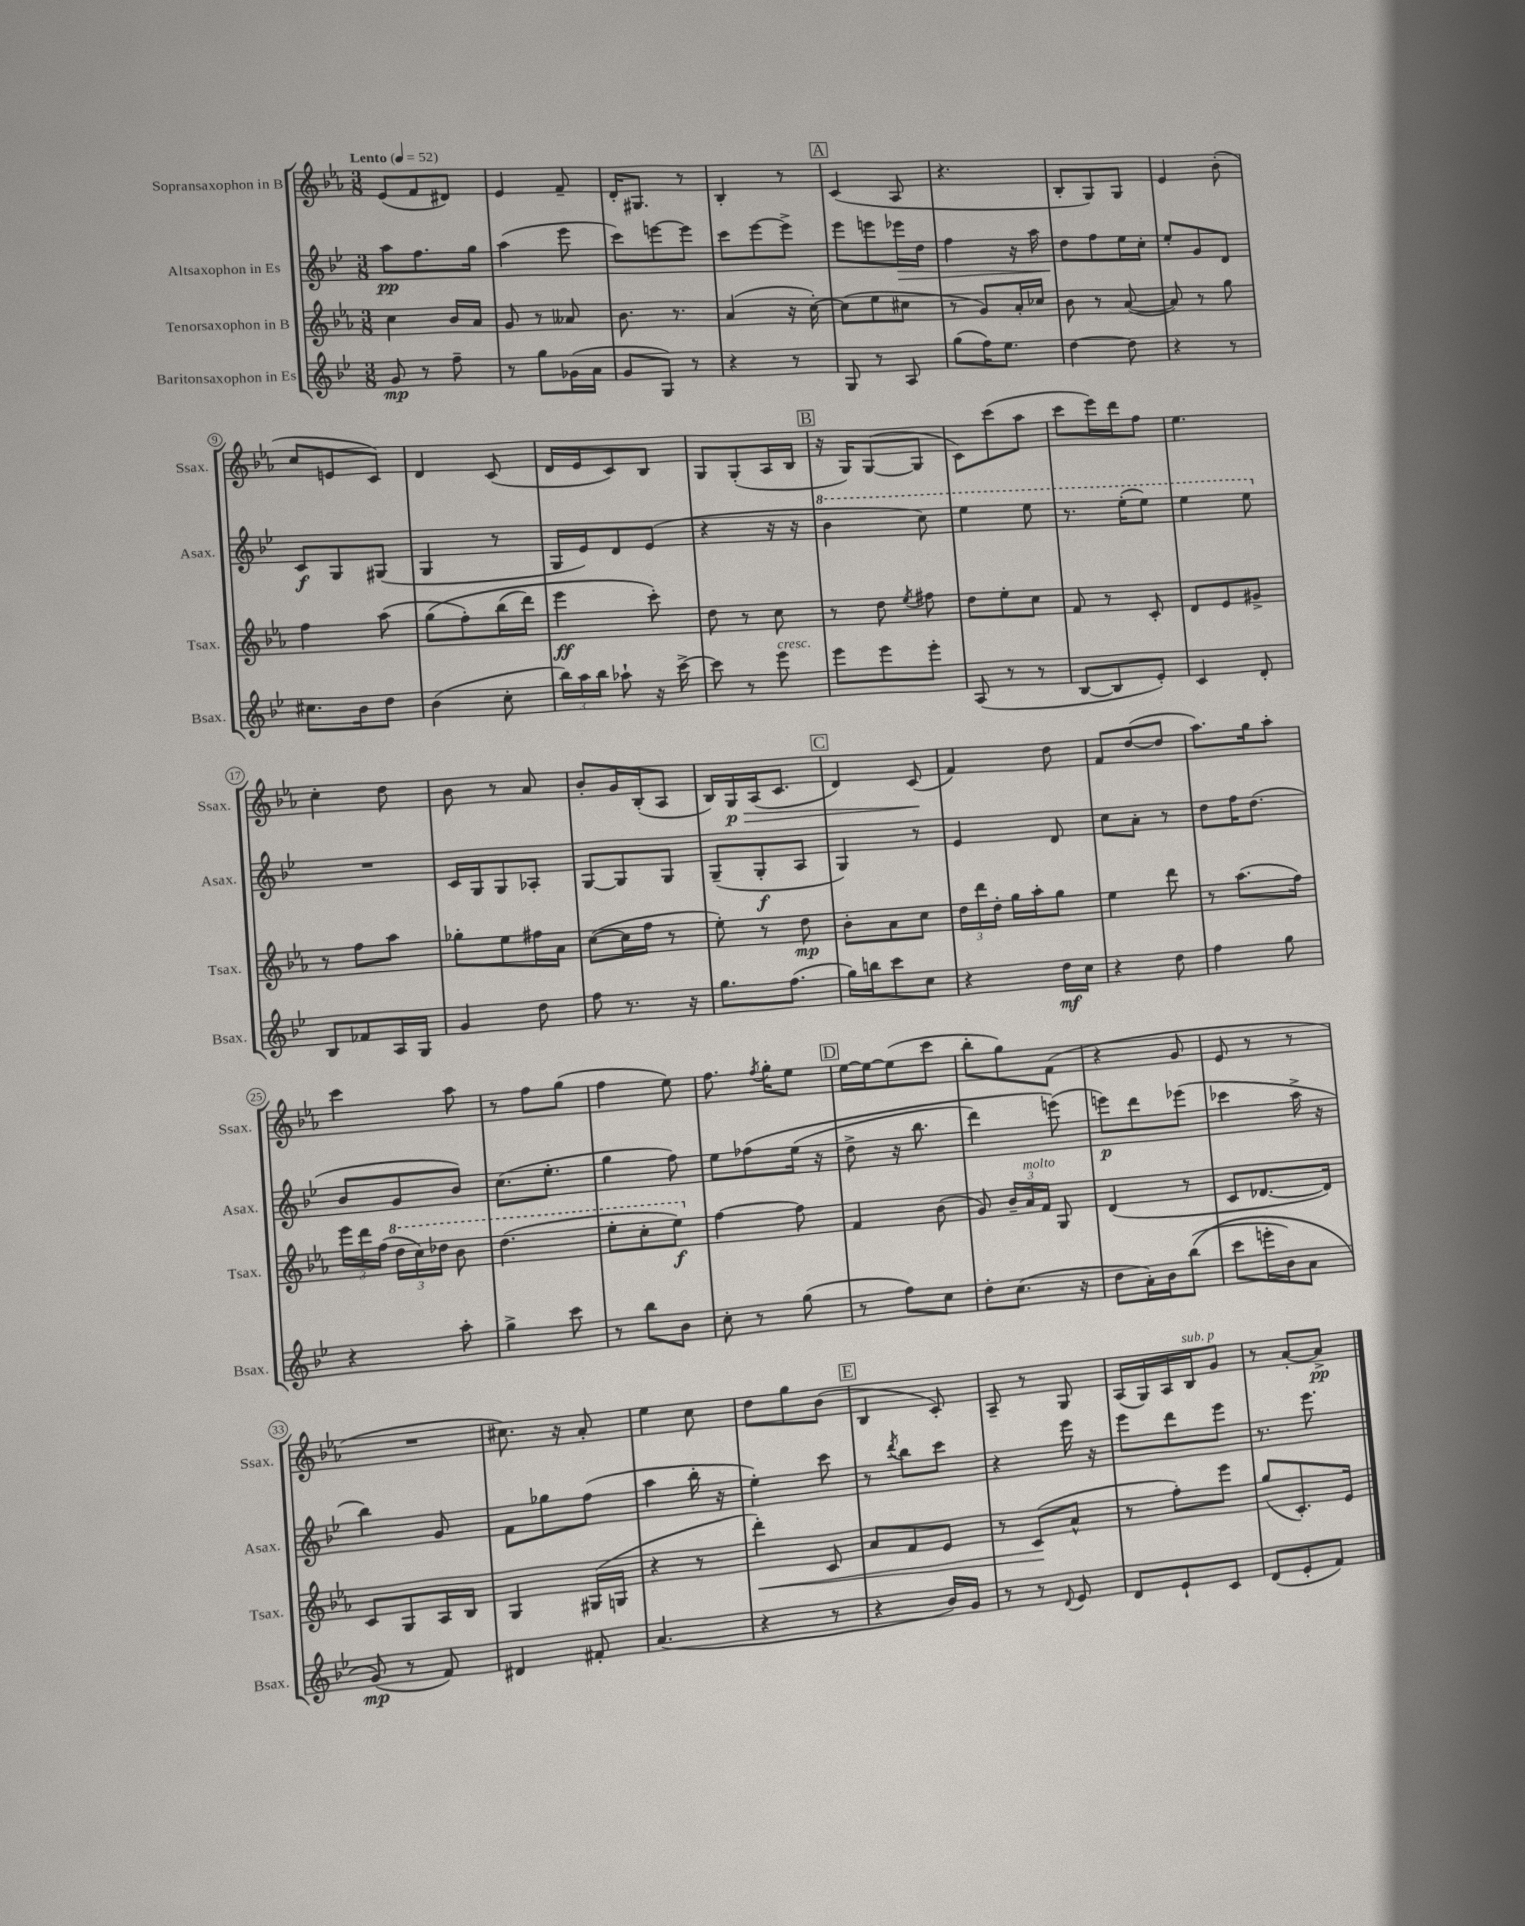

**kern	**kern	**kern	**kern
*staff4	*staff3	*staff2	*staff1
*clefG2	*clefG2	*clefG2	*clefG2
*k[b-e-]	*k[b-e-a-]	*k[b-e-]	*k[b-e-a-]
*M3/8	*M3/8	*M3/8	*M3/8
*MM52	*MM52	*MM52	*MM52
8g/	4cc\	8aa\L	(8e-/L
8r	.	8.ff\	8f/
8ff~\	16b-/LL	.	8d#/J)
.	16a-/JJ	16gg\Jk	.
=	=	=	=
8r	8g/	(4aa\	4e-/
8gg\L	8r	.	.
(16g-\L	8a--/	8eee-\	8f~/
16a\JJ	.	.	.
=	=	=	=
8g/L	8.b-\	8ccc\L)	16d'/LK
.	.	.	8.G#/J
8G/J)	.	[8eee\	.
.	8.r	.	.
8r	.	8eee\]J	8r
=	=	=	=
4r	(4a-/	8ccc\L	4B-'/
.	.	[8eee-\	.
8r	16r	8eee-^\]J	8r
.	[16cc'\)	.	.
=	=	=	=
8G/	(8cc\]L	8eee-\L	(4c/
8r	8ee-\	8eee\	.
8A/	8cc#\J	16eee-\L	8A-/
.	.	16dd\JJ	.
=	=	=	=
(8gg\L	8r	4ff\	4.r
16ff\K)	8g/L)	.	.
8.ee-\J	.	.	.
.	16a-'/L	16r	.
.	16cc-/JJ	16aa\	.
=	=	=	=
[4dd\	8b-\	8dd\L	8B-'/L
.	8r	8ff\	8G/)
8dd\]	([8a-/	16ee-\L	8G/J
.	.	16cc'\JJ	.
=	=	=	=
4r	8a-/])	8ee-'/L	4e-/
.	8r	8g/	.
8r	8gg\	8d/J	(8b-'\
=	=	=	=
8.cc#\L	4ff\	8c/L	8cc/L
.	.	8G/	8e/
16b-\k	.	.	.
8dd\J	(8aa-\	(8G#/J	8c/J)
=	=	=	=
(4b-\	&(8gg\L	4G/	4d/
.	8ff'\)	.	.
8cc'\	(16bb-\L	8r	(8c/
.	16ddd\JJ)	.	.
=	=	=	=
24bb-\LL)	4eee-\	16G/LL	16d/LL
24aa\	.	.	.
.	.	16e-/J)	16e-/J
24bb-\JJ	.	.	.
8aa-`\	.	8d/	8c/)
16r	8ccc'\&)	(8e-/J	8B-/J
[16ccc^\	.	.	.
=	=	=	=
8ccc\]	8dd\	4r	8G/L
8r	8r	.	(8G'/
8eee-\	8cc\	16r	16A-/L
.	.	16r	16B-/JJ
=	=	=	=
8eee-\L	8r	4bb-\	16r
.	.	.	16G/LK)
8eee-\	8dd\	.	([8G/
.	8qee-/	.	.
8eee-'\J	8ff#\	8ccc\)	8G/]J
=	=	=	=
(8A/	8dd\L	4eee-\	8c\L)
8r	8ee-'\	.	(8ccc\
8r	8cc\J	8eee-\	8aa-\J
=	=	=	=
[8B-/L	8f/	8.r	8ccc\L
8B-/]	8r	.	16eee-\L)
.	.	(16eee-'\LK	16ddd\J
8e-'/J)	8c'/	8eee-\J)	8ff\J
=	=	=	=
4c/	8d/L	4eee-\	4.ee-\
.	8e-/	.	.
8d'/	8g#^/J	8eee-\	.
=	=	=	=
8B-/L	8r	4.r	4cc'\
8f-/	8ff\L	.	.
16A/L	8aa-\J	.	8dd\
16G/JJ	.	.	.
=	=	=	=
4g/	8gg-'\L	16c/LL	8b-\
.	.	16G/J	.
.	8ee-\	8G/	8r
8dd\	16ff#\L	8A-'/J	8a-/
.	16a-\JJ	.	.
=	=	=	=
8ff\	([8cc\L	[8G/L	8b-'/L
8.r	16cc\]L	8G/]	16g/L
.	16ff\JJ	.	(16B-'/J
.	8r	8G/J	8A-/J
16r	.	.	.
=	=	=	=
8.gg\L	8ee-'\)	(8G~/L	16B-/LL)
.	.	.	16G/
.	8r	8G'/	(16A-/J
(8.ff\J	.	.	8.c/J
.	8dd\	8A/J	.
=	=	=	=
16gg\LL)	8b-'\L	4G/)	4d/)
16bb\J	.	.	.
8ccc\	8a-\	.	.
8cc\J	8cc\J	8r	(8c/
=	=	=	=
4r	24dd\LL	4e-/	4f/)
.	24ddd\	.	.
.	24dd'\JJ	.	.
.	16gg\LL	.	.
.	16aa-'\J	.	.
16dd\LL	8gg\J	8d/	8dd\
16cc\JJ	.	.	.
=	=	=	=
4r	4ee-\	8cc\L	8f/L
.	.	8a'\J	([8dd/
8dd\	8ddd\	8r	8dd/]J
=	=	=	=
4ff\	8r	8dd\L	8.aa-\L)
.	(8.aa-\L	16ff\K	.
.	.	(8.dd\J	16gg\k
8gg\	.	.	8aa-'\J
.	16ff\Jk)	.	.
=	=	=	=
4r	24eee-\LL	8b-/L	4ccc\
.	24ddd\	.	.
.	(24ff\JJ	.	.
.	24ddd\LL	8g/	.
.	24ccc\)	.	.
.	24ddd-\JJ	.	.
8aa'\	8bb-\	8b-/J)	8aa-\
=	=	=	=
4gg^\	(4.ddd\	(8.cc\L	8r
.	.	.	8ff\L
.	.	8.ee-'\J	.
8ccc\	.	.	(8gg\J
=	=	=	=
8r	8eee-'\L	4gg\	4ff\
8bb-\L	8ccc'\	.	.
8b-\J	8eee-\J)	8ff\)	8ee-\)
=	=	=	=
8cc'\	[4ff\	8ee-\L	8.ff\
8r	.	&(8ff-\	.
.	.	.	8qff/
.	.	.	16gg'\LK
(8gg\	8ff\]	(16ee-\Jk	8ee-\J
.	.	16r	.
=	=	=	=
8r	4f/	8dd^\	[16ee-\LL
.	.	.	16ee-\_J
8ff\L)	.	16r	(8ee-\]
.	.	8.bb-\	.
8cc\J	(8b-\	.	8ccc\J
=	=	=	=
8dd'\L	8g/)	4ddd\)	8bb-'\L
(8.cc\J	24b-~/LL	.	8gg\)
.	24a-/	.	.
.	24f/JJ	.	.
.	8G/	(8eee\&)	(8f\J
16r	.	.	.
=	=	=	=
8dd\L	(4d/	8eee\L)	4r
16a'\L)	.	8ddd\	.
16b-\J	.	.	.
&((8bb-\J	8r	(8eee-\J	8g/
=	=	=	=
8ccc\L	8c/L	4ccc-\	8e-/
16eee'\L	[8.d-/	.	8r
16b-\J)	.	.	.
8a\J	.	16aa^\	8r
.	16d-/]Jk)	16r	.
=	=	=	=
(8g/&)	8c/L	4bb-\)	4.r
8r	8G/	.	.
8f/)	16A-/L	8g/	.
.	16B-/JJ	.	.
=	=	=	=
4d#/	4G/	8f\L	8.cc#\)
.	.	8gg-\	.
.	.	.	16r
8f#'/	(16G#/LL	(8ff\J	8a-'/
.	16G/JJ	.	.
=	=	=	=
(4.a/	4r	4aa\	4ee-\
.	8r	16bb-'\	8cc\
.	.	16r	.
=	=	=	=
4r	4ddd'\)	4ee-'\)	8dd\L
.	.	.	8gg\
8r	8c/	8ccc\	(8b-\J
=	=	=	=
4r	8a-/L	8r	4B-/
.	.	8qddd/	.
.	8f/	8bb-\L	.
16b-/LL)	8e-/J	8ccc\J	8c'/)
16g/JJ	.	.	.
=	=	=	=
8r	8r	4r	8A-~/
8r	(8c/L	.	8r
8qqd/	.	.	.
8e-/	8a-^^/J	16eee-\	8G/
.	.	16r	.
=	=	=	=
8d/L	8r	8eee-\L	(16A-/LL
.	.	.	16G/)
8e-`/	8ff'\L)	8ddd\	16A-/
.	.	.	16B-/J
8c/J	8eee-\J	8eee-\J	8g/J
=	=	=	=
(8d/L	(8gg/L	8.r	8r
8e-'/	8.c'/)	.	[8a-'/L
.	.	8.eee-\	.
8f/J)	.	.	8a-^/]J
.	16e-/Jk	.	.
==	==	==	==
*-	*-	*-	*-
